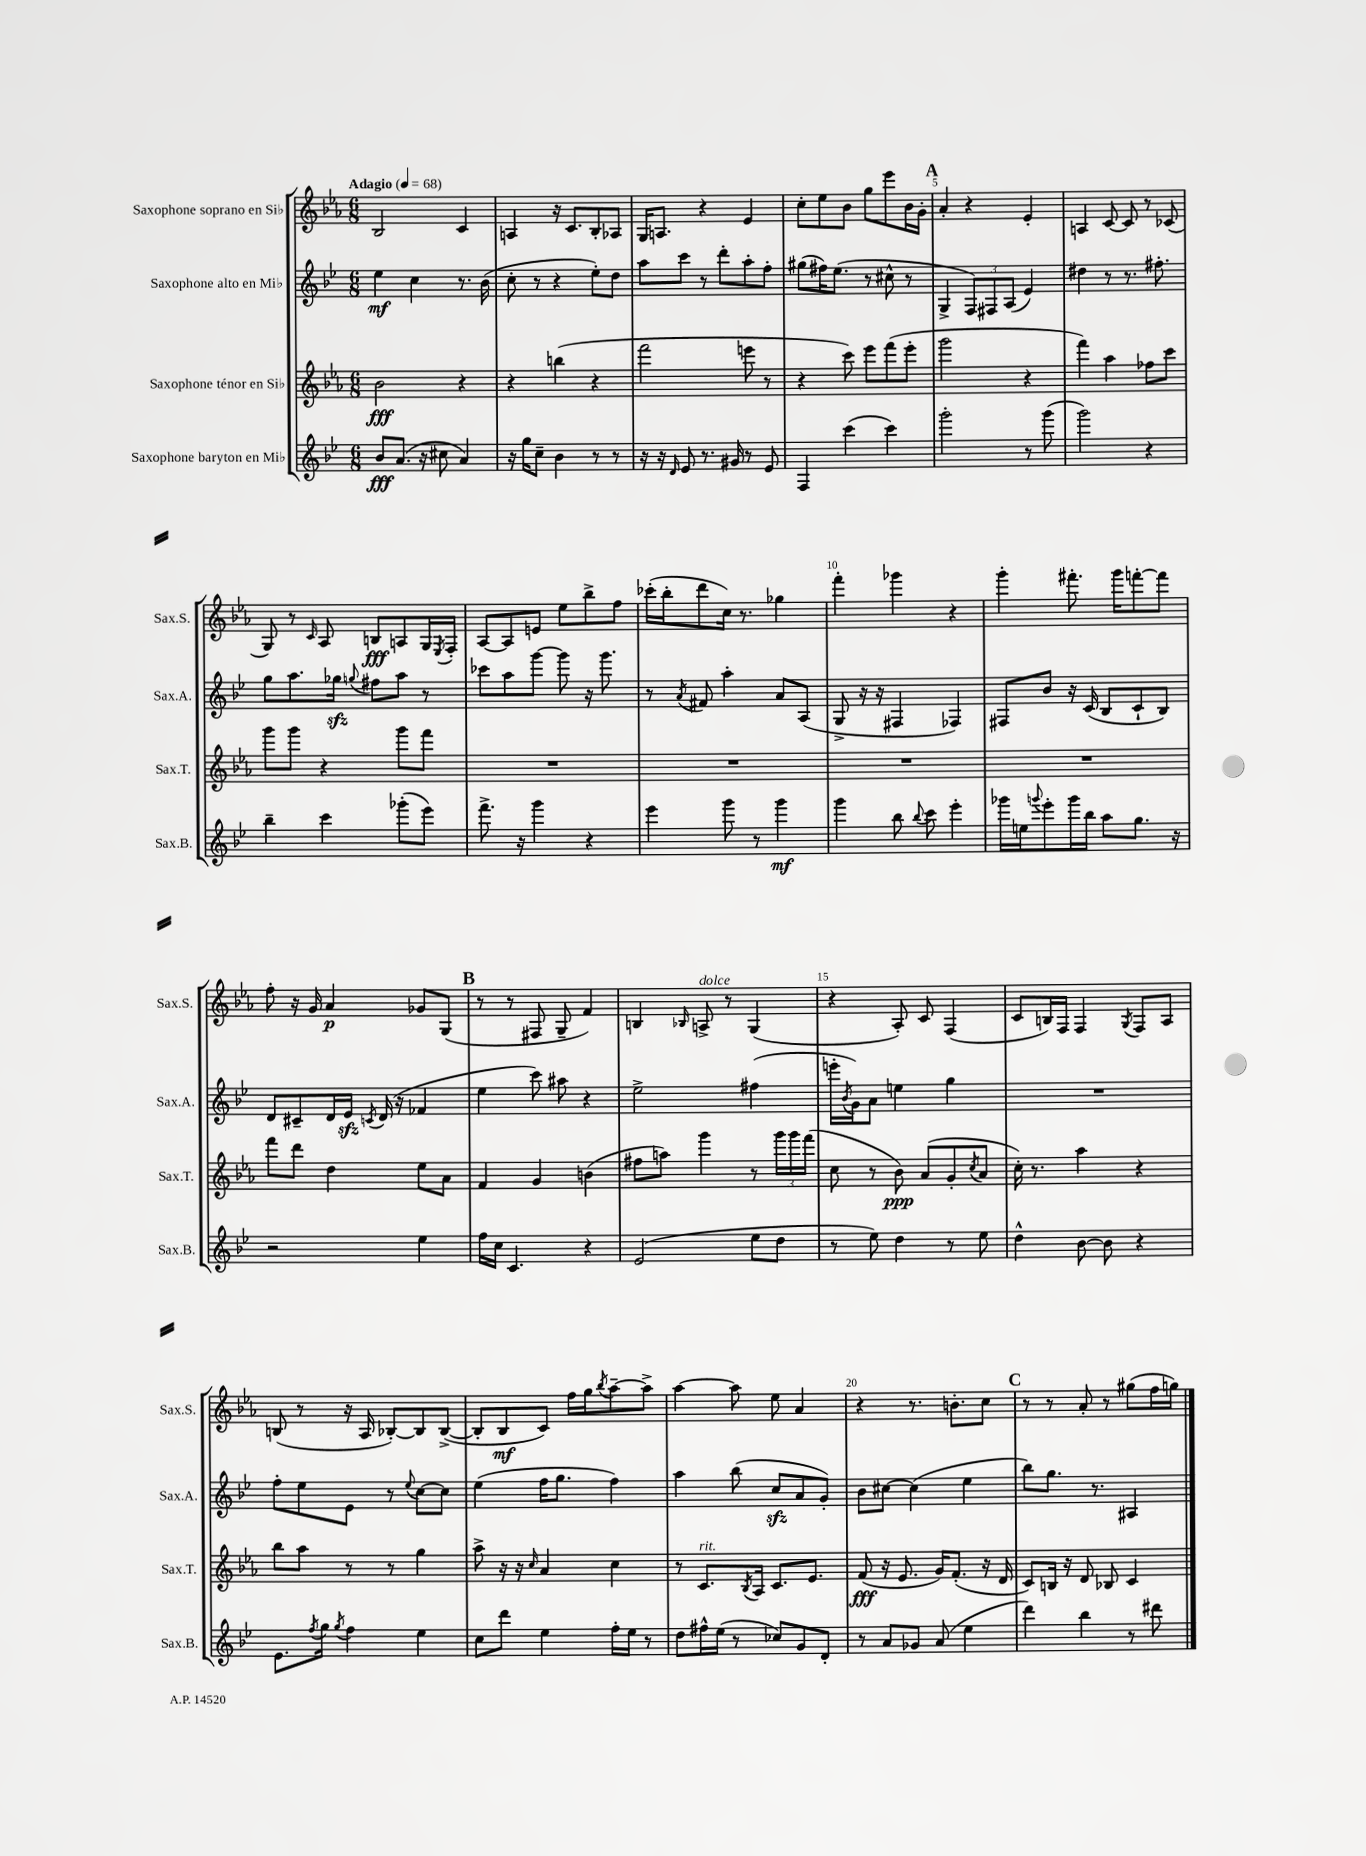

**kern	**dynam	**kern	**dynam	**kern	**dynam	**kern	**dynam
*part4	*part4	*part3	*part3	*part2	*part2	*part1	*part1
*staff4	*staff4	*staff3	*staff3	*staff2	*staff2	*staff1	*staff1
*I"Saxophone baryton en Mi♭	*	*I"Saxophone ténor en Si♭	*	*I"Saxophone alto en Mi♭	*	*I"Saxophone soprano en Si♭	*
*I'Sax.B.	*	*I'Sax.T.	*	*I'Sax.A.	*	*I'Sax.S.	*
*clefG2	*	*clefG2	*	*clefG2	*	*clefG2	*
*k[b-e-]	*	*k[b-e-a-]	*	*k[b-e-]	*	*k[b-e-a-]	*
*M6/8	*	*M6/8	*	*M6/8	*	*M6/8	*
*MM68	*	*MM68	*	*MM68	*	*MM68	*
=1	=1	=1	=1	=1	=1	=1	=1
!	!	!	!	!	!	!LO:TX:a:B:t=Adagio	!
8b-/L	fff	2b-\	fff	4ee-\	mf	2B-/	.
(8.a/J	.	.	.	.	.	.	.
.	.	.	.	4cc\	.	.	.
16r	.	.	.	.	.	.	.
8cc#X\	.	.	.	.	.	.	.
4a/)	.	4r	.	8.r	.	4c/	.
.	.	.	.	(16b-\	.	.	.
=2	=2	=2	=2	=2	=2	=2	=2
16r	.	4r	.	8cc'\	.	4An/	.
16gg\KL	.	.	.	.	.	.	.
8cc~\J	.	.	.	8r	.	.	.
4b-\	.	(4bbn\	.	4r	.	16r	.
.	.	.	.	.	.	8.c/L	.
8r	.	4r	.	8ee-'\L)	.	8B-'/	.
8r	.	.	.	8dd\J	.	8A-X/J	.
=3	=3	=3	=3	=3	=3	=3	=3
16r	.	2fff\	.	8aa\L	.	16G/KL	.
16r	.	.	.	.	.	8.An/J	.
16qqd/	.	.	.	.	.	.	.
8e-/	.	.	.	8ccc\J	.	.	.
8.r	.	.	.	8r	.	4r	.
.	.	.	.	8ddd'\L	.	.	.
16g#X/	.	.	.	.	.	.	.
8r	.	8eeen\	.	8aa'\	.	4e-/	.
8e-/	.	8r	.	8ff'\J	.	.	.
=4	=4	=4	=4	=4	=4	=4	=4
4F/	.	4r	.	(8gg#X\L	.	8cc'\L	.
.	.	.	.	16ff#X\K)	.	8ee-\	.
.	.	.	.	(8.ee-\J	.	.	.
(4ccc\	.	8ccc\)	.	.	.	8b-\J	.
.	.	8eee-\L	.	8r	.	8gg\L	.
4ccc\)	.	(8fff\	.	8cc#X^^\	.	8eee-\	.
.	.	8eee-'\J	.	8r	.	16b-\L	.
.	.	.	.	.	.	16g'\JJ	.
!!LO:REH:place=s1:t=A
=5	=5	=5	=5	=5	=5	=5	=5
2ggg'\	.	2ggg\	.	4G^/	.	4a-'/	.
.	.	.	.	12F/L)	.	4r	.
.	.	.	.	12F#X/	.	.	.
.	.	.	.	(12A/J	.	.	.
8r	.	4r	.	4e-/)	.	4e-'/	.
(8ggg\	.	.	.	.	.	.	.
=6	=6	=6	=6	=6	=6	=6	=6
2ggg\)	.	4fff\)	.	4dd#X\	.	4An/	.
.	.	4aa-\	.	8r	.	[8c/	.
.	.	.	.	8.r	.	8c/]	.
4r	.	8ff-X\L	.	.	.	8r	.
.	.	.	.	8.ff#X'\	.	.	.
.	.	8ccc\J	.	.	.	(8c-X/	.
!!LO:LB:g=z
=7	=7	=7	=7	=7	=7	=7	=7
4bb-~\	.	8ggg\L	.	8gg\L	.	8G/)	.
.	.	8ggg\J	.	8.aa\	.	8r	.
.	.	.	.	.	.	16qqc/	.
4ccc\	.	4r	.	.	.	8A-/	.
.	.	.	.	16gg-Xzz\Jk	.	.	.
.	.	.	.	8qqggn/	.	.	.
.	.	.	.	8ff#X\L	.	8Bn/L	fff
(8ggg-X'\L	.	8ggg\L	.	8aa\J	.	8An/	.
8eee-\J)	.	8fff\J	.	8r	.	16G/L	.
.	.	.	.	.	.	8qE-/	.
.	.	.	.	.	.	16F'/JJ	.
=8	=8	=8	=8	=8	=8	=8	=8
8.fff^\	.	2.r	.	8ccc-X\L	.	[8A-/L	.
.	.	.	.	8aa\	.	8A-/]	.
16r	.	.	.	.	.	.	.
4ggg\	.	.	.	[8ggg\J	.	8en/J	.
.	.	.	.	8ggg\]	.	8ee-\L	.
4r	.	.	.	16r	.	8bb-^\	.
.	.	.	.	8.ggg\	.	.	.
.	.	.	.	.	.	8ff\J	.
=9	=9	=9	=9	=9	=9	=9	=9
4eee-\	.	2.r	.	8r	.	(16ccc-X'\LL	.
.	.	.	.	.	.	16bb-'\J	.
.	.	.	.	8qa/	.	.	.
.	.	.	.	8f#X/	.	8ddd\	.
8ggg\	.	.	.	4aa'\	.	16cc\Jk)	.
.	.	.	.	.	.	8.r	.
8r	.	.	.	.	.	.	.
4ggg\	mf	.	.	8a/L	.	4gg-X\	.
.	.	.	.	(8A/J	.	.	.
=10	=10	=10	=10	=10	=10	=10	=10
4ggg\	.	2.r	.	8G^/	.	4fff'\	.
.	.	.	.	16r	.	.	.
.	.	.	.	16r	.	.	.
8bb-\	.	.	.	4F#X/	.	4ggg-X\	.
8qqbb-/	.	.	.	.	.	.	.
8ccc\	.	.	.	.	.	.	.
4eee-'\	.	.	.	4F-X/)	.	4r	.
=11	=11	=11	=11	=11	=11	=11	=11
16ggg-X\LL	.	2.r	.	8F#X/L	.	4ggg'\	.
16een\J	.	.	.	.	.	.	.
8qqgggn/	.	.	.	.	.	.	.
8eee-'\	.	.	.	8b-/J	.	.	.
16ggg\L	.	.	.	16r	.	8.fff#X'\	.
16bb-\JJ	.	.	.	(16c/	.	.	.
8aa\L	.	.	.	8B-/L	.	.	.
.	.	.	.	.	.	16ggg\KL	.
8.gg\J	.	.	.	8c`/	.	[8fffn'\	.
.	.	.	.	8B-/J)	.	8fff\J]	.
16r	.	.	.	.	.	.	.
!!LO:LB:g=z
=12	=12	=12	=12	=12	=12	=12	=12
2r	.	8fff\L	.	8d/L	.	8ff'\	.
.	.	8ddd\J	.	8c#X~/	.	16r	.
.	.	.	.	.	.	16g/	.
.	.	4dd\	.	16d/L	.	4a-/	p
.	.	.	.	16e-zz/JJ	.	.	.
.	.	.	.	8qcn/	.	.	.
.	.	.	.	(16d/	.	.	.
.	.	.	.	16r	.	.	.
4ee-\	.	8ee-\L	.	4f-X/	.	8g-X/L	.
.	.	8a-\J	.	.	.	(8G/J	.
!!LO:REH:place=s1:t=B
=13	=13	=13	=13	=13	=13	=13	=13
16ff\LL	.	4f/	.	4ee-\	.	8r	.
16cc\JJ	.	.	.	.	.	.	.
4.c/	.	.	.	.	.	8r	.
.	.	4g/	.	8ccc\)	.	8F#X/	.
.	.	.	.	8aa#X\	.	8G~/	.
4r	.	(4bn\	.	4r	.	4f/)	.
=14	=14	=14	=14	=14	=14	=14	=14
(2e-/	.	8ff#X\L	.	2ee-^\	.	4Bn/	.
.	.	8aan\J)	.	.	.	.	.
.	.	.	.	.	.	16qqB-X/	.
!	!	!	!	!	!	!LO:TX:a:i:t=dolce	!
.	.	4ggg\	.	.	.	8An^/	.
.	.	.	.	.	.	8r	.
8ee-\L	.	8r	.	(4ff#X\	.	(4G/	.
8dd\J	.	24ggg\LL	.	.	.	.	.
.	.	24ggg\	.	.	.	.	.
.	.	(24fff\JJ	.	.	.	.	.
=15	=15	=15	=15	=15	=15	=15	=15
8r	.	8cc\	.	16eeen'\LL	.	4r	.
.	.	.	.	8qb-/	.	.	.
.	.	.	.	16g\J)	.	.	.
8ee-\)	.	8r	.	8a\J	.	.	.
4dd\	.	8b-\)	ppp	4een\	.	8A-'/)	.
.	.	(8a-/L	.	.	.	8c/	.
8r	.	8g'/	.	4gg\	.	(4F/	.
.	.	8qcc/	.	.	.	.	.
8ee-\	.	8a-/J	.	.	.	.	.
=16	=16	=16	=16	=16	=16	=16	=16
4dd^^\	.	16cc'\)	.	2.r	.	8c/L	.
.	.	8.r	.	.	.	.	.
.	.	.	.	.	.	16Bn/L)	.
.	.	.	.	.	.	16F/JJ	.
[8b-\	.	4aa-\	.	.	.	4F/	.
8b-\]	.	.	.	.	.	.	.
.	.	.	.	.	.	8qG/	.
4r	.	4r	.	.	.	8F/L	.
.	.	.	.	.	.	8A-/J	.
!!LO:LB:g=z
=17	=17	=17	=17	=17	=17	=17	=17
8.e-\L	.	8bb-\L	.	8ff'\L	.	(8Bn/	.
.	.	8aa-\J	.	8ee-\	.	8r	.
8qff/	.	.	.	.	.	.	.
16gg\Jk	.	.	.	.	.	.	.
8qgg/	.	.	.	.	.	.	.
4ff\	.	8r	.	8e-\J	.	16r	.
.	.	.	.	.	.	16A-/	.
.	.	8r	.	8r	.	[8B-X'/L)	.
.	.	.	.	8qqee-/	.	.	.
4ee-\	.	4gg\	.	[8cc\L	.	8B-/]	.
.	.	.	.	8cc\J]	.	([8B-^/J	.
=18	=18	=18	=18	=18	=18	=18	=18
8cc\L	.	8aa-^\	.	(4ee-\	.	8B-'/L]	.
8ddd\J	.	16r	.	.	.	8B-/	mf
.	.	16r	.	.	.	.	.
.	.	16qqcc/	.	.	.	.	.
4ee-\	.	4a-/	.	16ff\KL	.	8c/J)	.
.	.	.	.	8.gg\J	.	.	.
.	.	.	.	.	.	16ff\LL	.
.	.	.	.	.	.	16gg\J	.
.	.	.	.	.	.	8qbb-/	.
16ff'\LL	.	4cc\	.	4ff\)	.	[8aa-~\	.
16ee-\JJ	.	.	.	.	.	.	.
8r	.	.	.	.	.	8aa-^\J]	.
=19	=19	=19	=19	=19	=19	=19	=19
8dd\L	.	8r	.	4aa\	.	[4aa-\	.
!	!	!LO:TX:a:i:t=rit.	!	!	!	!	!
16ff#X^^\L	.	8.c/L	.	.	.	.	.
(16ee-\JJ	.	.	.	.	.	.	.
8r	.	.	.	(8bb-\	.	8aa-\]	.
.	.	8qB-/	.	.	.	.	.
.	.	16A-/Jk	.	.	.	.	.
8cc-X/L)	.	8.c/L	.	8cczz/L	.	8ee-\	.
8g/	.	.	.	8a/	.	4a-/	.
.	.	8.e-/J	.	.	.	.	.
8d'/J	.	.	.	8g'/J)	.	.	.
=20	=20	=20	=20	=20	=20	=20	=20
8r	.	(8f/	fff	8b-\L	.	4r	.
8a/L	.	16r	.	[8cc#X\J	.	.	.
.	.	8.e-/	.	.	.	.	.
8g-X/J	.	.	.	(4cc#\]	.	8.r	.
(8a/	.	16g/KL)	.	.	.	.	.
.	.	(8.f'/J	.	.	.	8.bn'\L	.
4ee-\	.	.	.	4ee-\	.	.	.
.	.	16r	.	.	.	8cc\J	.
.	.	16d/	.	.	.	.	.
!!LO:REH:place=s1:t=C
=21	=21	=21	=21	=21	=21	=21	=21
4ddd\)	.	8c/L)	.	8bb-\L)	.	8r	.
.	.	16Bn/Jk	.	8.gg\J	.	8r	.
.	.	16r	.	.	.	.	.
4bb-\	.	8d/	.	.	.	8a-'/	.
.	.	.	.	8.r	.	.	.
.	.	8B-X/	.	.	.	8r	.
8r	.	4c/	.	4A#X/	.	(8gg#X\L	.
8ddd#X\	.	.	.	.	.	16ff\L	.
.	.	.	.	.	.	16ggn\JJ)	.
==	==	==	==	==	==	==	==
*-	*-	*-	*-	*-	*-	*-	*-
